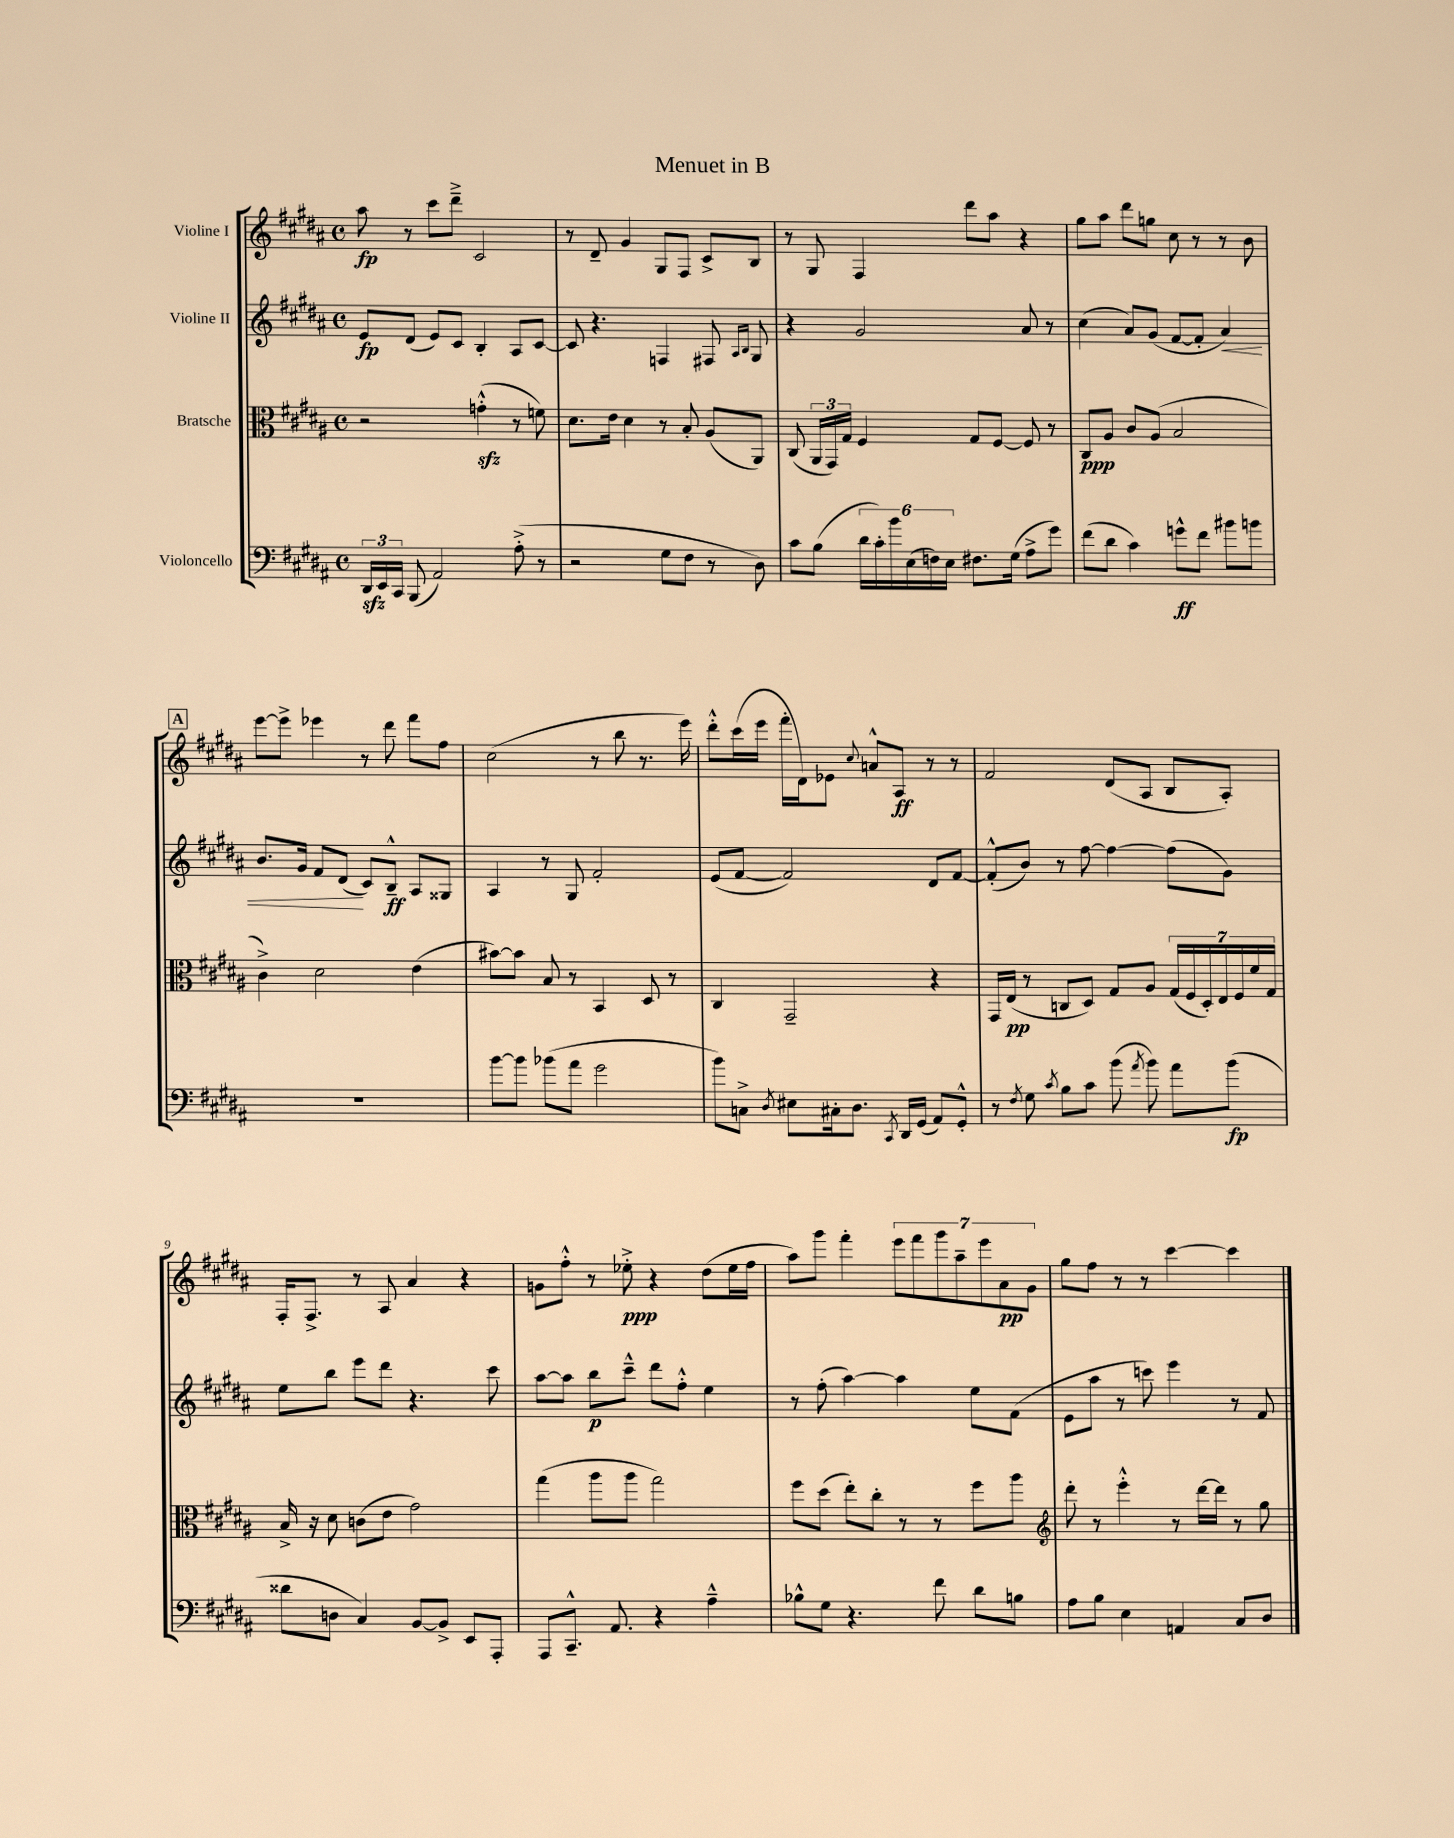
\header { title = "Menuet in B" }
<<
\new StaffGroup <<
\new Staff = "s0" \with { instrumentName = "Violine I" } {
    \clef treble \key b \major \defaultTimeSignature \time 4/4
    \autoBeamOff ais''8\fp r8 cis'''8[ dis'''8]---> cis'2 |
    r8 dis'8-- gis'4 gis8[ fis8] cis'8[-> b8] |
    r8 gis8 fis4 dis'''8[ ais''8] r4 |
    gis''8[ ais''8] dis'''8[ g''8] cis''8 r8 r8 b'8 |
    \mark \markup { \box "A" } e'''8[~ e'''8]-> ees'''4 r8 dis'''8 fis'''8[ fis''8] |
    cis''2( r8 b''8 r8. e'''16) |
    dis'''8[-.-^ cis'''16( e'''16] fis'''16[-. dis'16) ees'8] \appoggiatura { cis''8 } a'8[-^ ais8]\ff r8 r8 |
    fis'2 dis'8[( ais8] b8[ ais8]-.) |
    fis16[-. fis8.]-> r8 ais8 ais'4 r4 |
    g'8[ fis''8]-.-^ r8 ees''8-.->\ppp r4 dis''8[( ees''16 fis''16] |
    ais''8[) gis'''8] fis'''4-. \tuplet 7/4 { e'''8[ fis'''8 gis'''8 ais''8-- e'''8 ais'8\pp gis'8] } |
    gis''8[ fis''8] r8 r8 cis'''4~ cis'''4 \bar "|." |
}
\new Staff = "s1" \with { instrumentName = "Violine II" } {
    \clef treble \key b \major \defaultTimeSignature \time 4/4
    \autoBeamOff e'8[\fp dis'8]( e'8[) cis'8] b4-. ais8[ cis'8]~ |
    cis'8 r4. f4 fis8 \grace { ais16[ b16] } gis8 |
    r4 gis'2 ais'8 r8 |
    cis''4( ais'8[) gis'8]( fis'8[~ fis'8]-. ais'4\<) |
    \mark \markup { \box "A" } b'8.[ gis'16] fis'8[ dis'8]\!( cis'8[) b8]---^\ff ais8[ gisis8] |
    ais4 r8 gis8 fis'2-. |
    e'8[( fis'8]~ fis'2) dis'8[ fis'8]~ |
    fis'8[-.-^( b'8]) r8 fis''8~ fis''4~ fis''8[( gis'8]) |
    e''8[ b''8] e'''8[ dis'''8] r4. cis'''8 |
    ais''8[~ ais''8] b''8[\p cis'''8]---^ dis'''8[ fis''8]-.-^ e''4 |
    r8 fis''8-.( ais''4~) ais''4 e''8[ fis'8]( |
    e'8[ ais''8] r8 c'''8) e'''4 r8 fis'8 \bar "|." |
}
\new Staff = "s2" \with { instrumentName = "Bratsche" } {
    \clef alto \key b \major \defaultTimeSignature \time 4/4
    \autoBeamOff r2 g'4-.-^\sfz( r8 f'8) |
    dis'8.[ e'16] dis'4 r8 b8-. ais8[( ais,8]) |
    cis8( \tuplet 3/2 { ais,16[ gis,16) gis16] } fis4 gis8[ fis8]~ fis8 r8 |
    cis8[\ppp ais8] cis'8[ ais8]( b2 |
    \mark \markup { \box "A" } cis'4->) dis'2 e'4( |
    bis'8[~) bis'8] b8 r8 b,4 dis8 r8 |
    cis4 gis,2-- r4 |
    gis,16[ e16]\pp( r8 c8[ dis8]) gis8[ ais8] \tuplet 7/4 { gis16[( fis16 dis16-.) e16 fis16 fis'16 gis16] } |
    b16-> r16 dis'8 c'8[( e'8] gis'2) |
    gis''4( ais''8[ ais''8] gis''2) |
    fis''8[ dis''8]( e''8[-.) cis''8]-. r8 r8 fis''8[ ais''8] |
    \clef treble dis'''8-. r8 e'''4-.-^ r8 dis'''16[~ dis'''16] r8 gis''8 \bar "|." |
}
\new Staff = "s3" \with { instrumentName = "Violoncello" } {
    \clef bass \key b \major \defaultTimeSignature \time 4/4
    \autoBeamOff \tuplet 3/2 { dis,16[\sfz e,16 cis,16] } b,,8( ais,2) ais8-.->( r8 |
    r2 gis8[ fis8] r8 dis8) |
    cis'8[ b8]( \tuplet 6/4 { dis'16[ cis'16-.) b'16 e16( f16) e16] } fis8.[ gis16]( ais8[-> gis'8]) |
    fis'8[( dis'8] cis'4) g'8[-^\ff fis'8] bis'8[ b'8] |
    \mark \markup { \box "A" } R1 |
    b'8[~ b'8] bes'8[( ais'8] gis'2 |
    b'8[) c8]-> \acciaccatura { dis8 } eis8[ cis16-. dis8.] \acciaccatura { cis,8 } dis,16[ gis,16]( ais,8[) gis,8]-.-^ |
    r8 \acciaccatura { fis8 } gis8 \acciaccatura { cis'8 } b8[ cis'8] b'8( \acciaccatura { ais'8 } b'8) ais'8[ b'8]\fp( |
    disis'8[ d8] cis4) b,8[~ b,8]-> e,8[ ais,,8]-. |
    ais,,8[ cis,8.]---^ ais,8. r4 ais4---^ |
    bes8[-^ gis8] r4. fis'8 dis'8[ b8] |
    ais8[ b8] e4 a,4 cis8[ dis8] \bar "|." |
}
>>
>>
